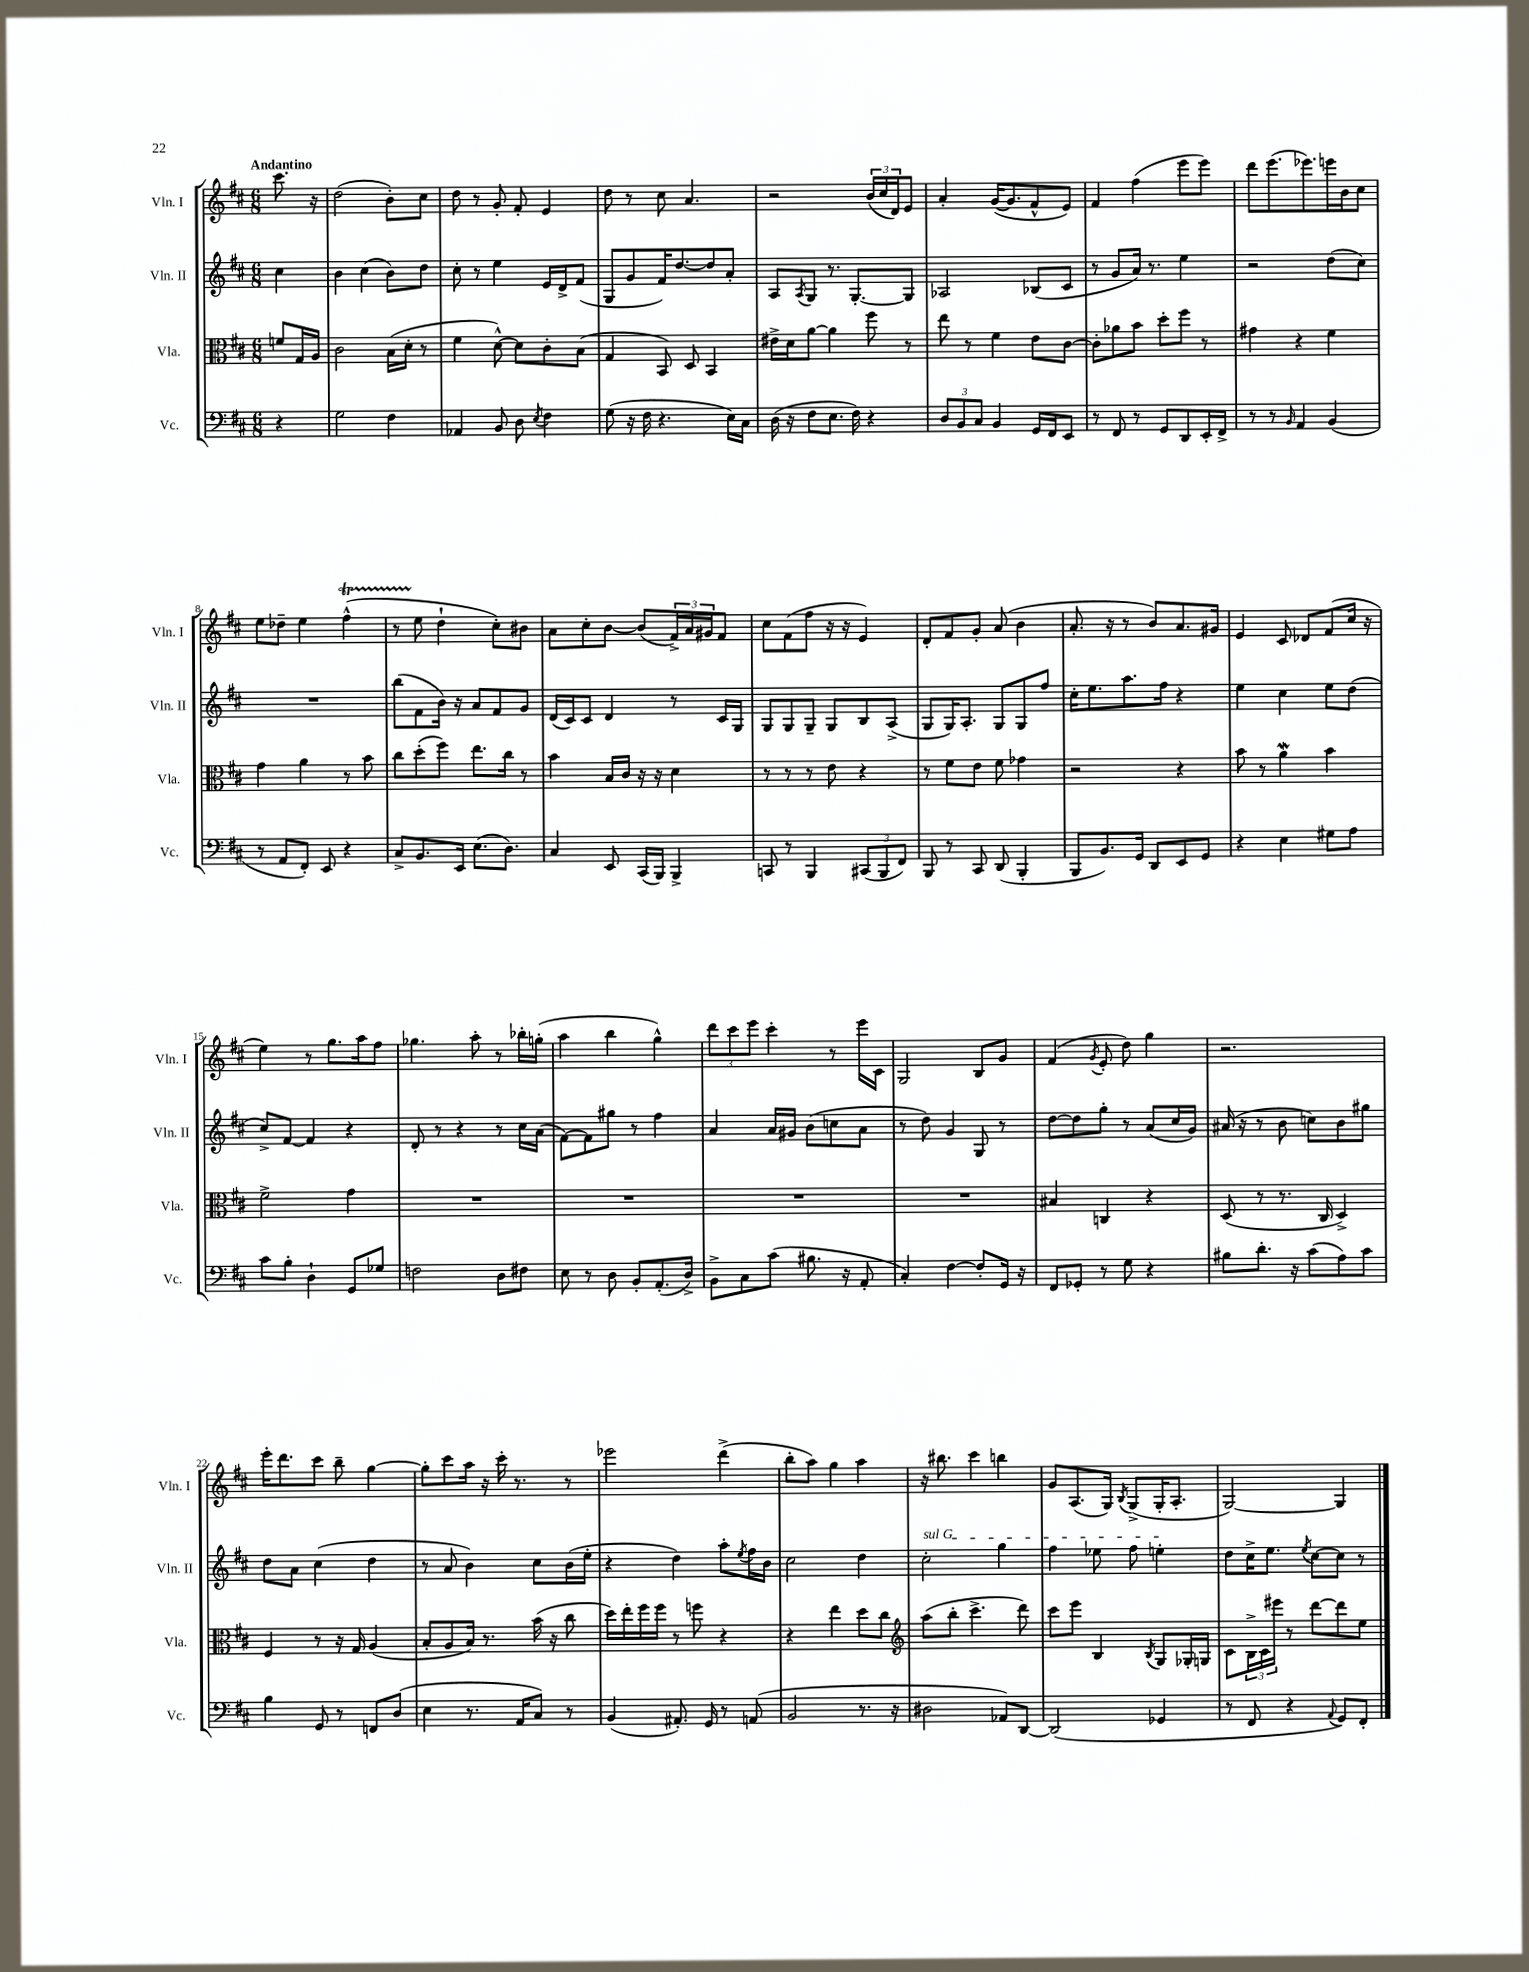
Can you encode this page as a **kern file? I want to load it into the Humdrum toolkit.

**kern	**kern	**kern	**kern
*staff4	*staff3	*staff2	*staff1
*clefF4	*clefC3	*clefG2	*clefG2
*k[f#c#]	*k[f#c#]	*k[f#c#]	*k[f#c#]
*M6/8	*M6/8	*M6/8	*M6/8
4r	8f	4cc#	8.ccc#
.	16G	.	.
.	16A	.	16r
=	=	=	=
2G	2c#	4b	(2dd
.	.	(4cc#	.
4F#	(16B	8b)	8b')
.	16d'	.	.
.	8r	8dd	8cc#
=	=	=	=
4AA-	4f#	8cc#'	8dd
.	.	8r	8r
8BB	[8d^^)	4ee	8g'
8D	8d]	.	8f#'
8qE	.	.	.
4F#	8c#'	16e	4e
.	.	16d^	.
.	(8B	(8f#	.
=	=	=	=
(8G	4G	8G	8dd
16r	.	8g	8r
16F#	.	.	.
4.r	8BB)	16f#)	8cc#
.	.	[8.dd	.
.	8D	.	4.a
.	4BB	8dd]	.
16E)	.	8a'	.
16C#	.	.	.
=	=	=	=
(16D	16e#^	8A	2r
16r	16d	.	.
.	.	8qA	.
8F#	[8a	8G	.
8.E	4a]	8.r	.
16F#)	.	[8.G'	.
4r	8ff#	.	(24b
.	.	.	24cc#
.	.	.	24d)
.	8r	8G]	8e
=	=	=	=
12D	8ee	2A-	4a'
12BB	.	.	.
.	8r	.	.
12C#	.	.	.
4BB	4f#	.	([16g
.	.	.	8.g]
16GG	8e	(8B-	8f#^^
16FF#	.	.	.
8EE	[8c#	8c#	8e)
=	=	=	=
8r	8c#']	8r	4f#
8FF#	8a-	8g	.
8r	8b	16a)	(4ff#
.	.	8.r	.
8GG	8dd'	.	.
8DD	8ff#	4ee	8eee
16EE'	8r	.	8eee)
16FF#^	.	.	.
=	=	=	=
8r	4g#	2r	8ddd
8r	.	.	(8.eee
16qqBB	.	.	.
4AA	4r	.	.
.	.	.	8.eee-)
(4BB	4f#	(8dd	16eee
.	.	.	16b
.	.	8cc#)	8cc#
=	=	=	=
8r	4g	2.r	8ee
8AA	.	.	8dd-~
8FF#')	4a	.	4ee
8EE	.	.	.
4r	8r	.	(4ff#^^
.	8b	.	.
=	=	=	=
8C#^	8cc#	(8bb	8r
8.BB	(8dd'	8f#	8ee
.	8ff#)	16b)	4dd`
16EE	.	16r	.
(8.E	8.ee	8a	.
.	.	8f#	8cc#')
8.D)	16cc#	.	.
.	8r	8g	8b#
=	=	=	=
4C#	4b	(16d	8a
.	.	16c#)	.
.	.	8c#	8cc#'
8EE	16B	4d	[8b
.	16c#	.	.
(16CC#	16r	.	(8b]
16BBB)	16r	.	.
4BBB^	4d	8r	24f#^)
.	.	.	24a
.	.	.	24g#
.	.	16c#	8f#
.	.	16G	.
=	=	=	=
8CC	8r	8G	8cc#
8r	8r	8G	(8f#
4BBB	8r	8G~	8ff#
.	8e	8G	16r
.	.	.	16r
(12CC#	4r	8B	4e)
12BBB	.	.	.
.	.	(8A^	.
12FF#)	.	.	.
=	=	=	=
8BBB	8r	8G	8d'
8r	8f#	16G)	8f#
.	.	8.A'	.
8CC#	8e	.	8g'
(8DD	8f#	8G	(8a
4BBB'	4g-	8G	4b
.	.	8ff#	.
=	=	=	=
8BBB	2r	16cc#'	8.a'
.	.	8.ee	.
8.BB)	.	.	.
.	.	.	16r
.	.	8.aa	8r
16GG	.	.	.
8DD	.	.	8b)
.	.	16ff#	.
8EE	4r	4r	8.a
8GG	.	.	.
.	.	.	16g#
=	=	=	=
4r	8b	4ee	4e
.	8r	.	.
4E	4a	4cc#	8c#
.	.	.	8d-
8G#	4b	8ee	(8f#
8A	.	(8dd	16cc#
.	.	.	16r
=	=	=	=
8c#	2f#^	8cc#^)	4ee)
8B'	.	[8f#	.
4D`	.	4f#]	8r
.	.	.	8.gg
8GG	4g	4r	.
.	.	.	16aa
8G-	.	.	8ff#
=	=	=	=
2F	2.r	8d'	4.gg-
.	.	8r	.
.	.	4r	.
.	.	.	8aa'
8D	.	8r	8r
8F#	.	16cc#	16bb-'
.	.	(16a	(16gg'
=	=	=	=
8E	2.r	[8f#)	4aa
8r	.	8f#]	.
8D	.	8gg#	4bb
8BB'	.	8r	.
(8.AA'	.	4ff#	4gg^^)
16D^)	.	.	.
=	=	=	=
8BB^	2.r	4a	12ddd
.	.	.	12ccc#
8C#	.	.	.
.	.	.	12eee
(8c#	.	16a	4ccc#'
.	.	16g#	.
8.B#	.	(8b	.
.	.	8cc	8r
16r	.	.	.
8AA'	.	8a	16eee
.	.	.	16c#
=	=	=	=
4C#')	2.r	8r	2G
.	.	8dd)	.
[4F#	.	4g	.
8F#']	.	8G	8B
16GG	.	8r	8g
16r	.	.	.
=	=	=	=
8FF#	4B#	[8dd	(4f#
8GG-'	.	8dd]	.
.	.	.	8qg
8r	4C	8gg'	8e'
8G	.	8r	8dd)
4r	4r	(8a	4gg
.	.	16cc#	.
.	.	16g)	.
=	=	=	=
8B#	(8D	(16a#	2.r
.	.	16r	.
8.d'	8r	8r	.
.	8.r	8b	.
16r	.	.	.
(8c#	.	8cc)	.
.	16C#	.	.
8A)	4D^)	8b	.
8c#	.	8gg#	.
=	=	=	=
4B	4F#	8dd	16eee'
.	.	.	8.ddd
.	.	8a	.
8GG	8r	(4cc#	8ccc#
8r	16r	.	8bb~
.	16G	.	.
8FF	(4A	4dd	[4gg
(8D	.	.	.
=	=	=	=
4E	8B'	8r	8gg']
.	8A	8a	8ccc#
8.r	16B)	4b)	16aa
.	8.r	.	16r
.	.	.	16ccc#'
16AA	.	.	8.r
8C#)	(16b	8cc#	.
.	16r	.	.
8r	8cc#	(16b	8r
.	.	16ee'	.
=	=	=	=
(4BB	16dd)	4r	2eee-
.	16ee'	.	.
.	16ff#	.	.
.	16ff#	.	.
8.AA#')	8r	4dd)	.
.	8ff	.	.
16GG	.	.	.
8r	4r	8aa'	(4ddd^
.	.	8qee	.
(8AA	.	16ff#	.
.	.	16b	.
=	=	=	=
2BB	4r	2cc#	8bb'
.	.	.	8aa)
.	4ee	.	4gg
8.r	8dd	4dd	4aa
.	8cc#	.	.
16r	.	.	.
=	=	=	=
*	*clefG2	*	*
2D#	(8aa	2cc#'	16r
.	.	.	8.bb#
.	8bb'	.	.
.	4.ccc#^	.	4ccc#
8AA-)	.	4gg	4bb
[8DD	8ddd)	.	.
=	=	=	=
(2DD]	8ccc#	4ff#	8g
.	8eee	.	(8.A
.	4B	8ee-	.
.	.	.	16G)
.	.	.	8qB
.	.	8ff#	(8G^
.	8qB	.	.
4GG-	8G	4ee'	16G'
.	.	.	8.A'
.	16G-'	.	.
.	16G	.	.
=	=	=	=
8r	8c#	8dd	[2G)
8FF#	24B^	16cc#^	.
.	24c#	.	.
.	.	8.ee	.
.	24eee#	.	.
4r	8r	.	.
.	.	8qee	.
.	[8ddd	[8cc#	.
8qqAA	.	.	.
8GG)	8ddd]	8cc#]	4G]
8FF#'	8ee	8r	.
==	==	==	==
*-	*-	*-	*-
